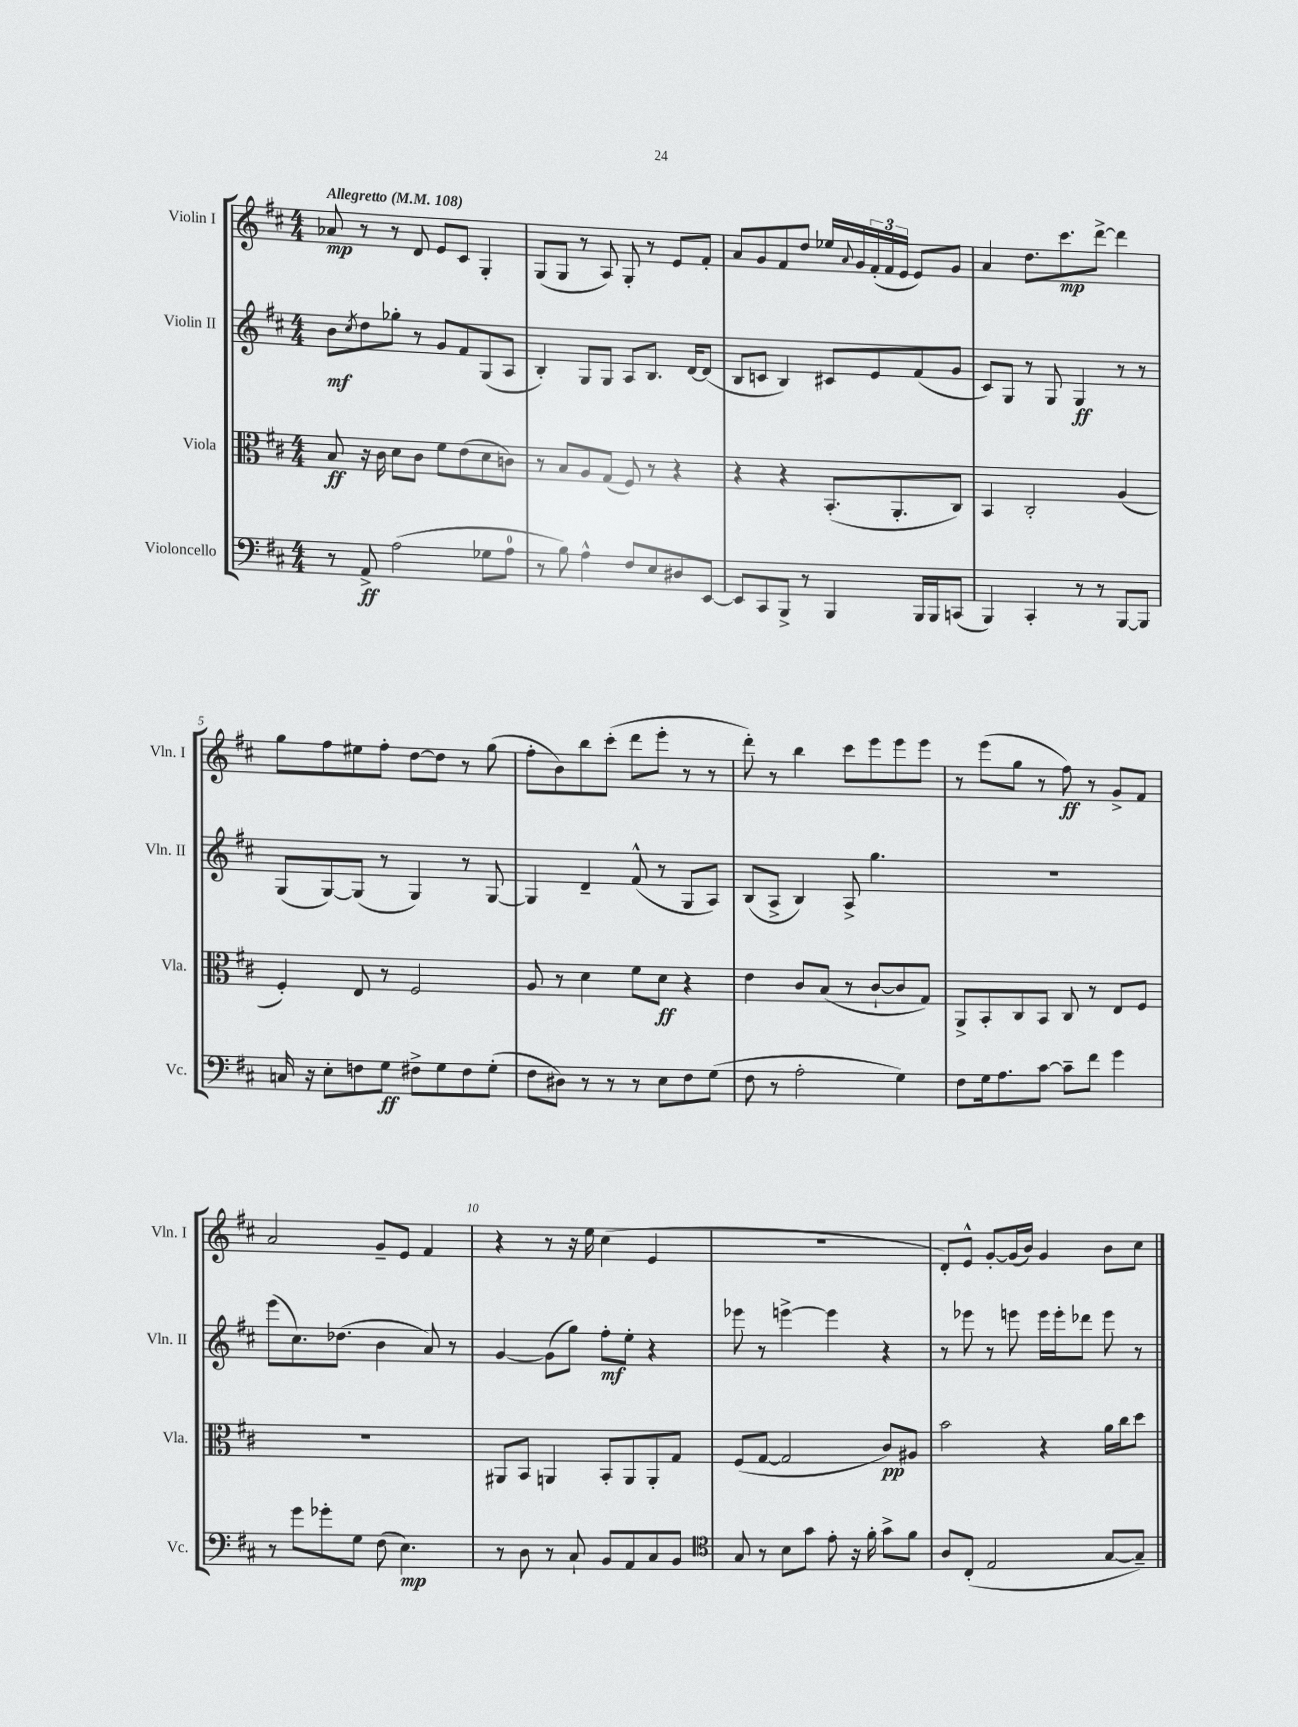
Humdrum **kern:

**kern	**kern	**kern	**kern
*staff4	*staff3	*staff2	*staff1
*clefF4	*clefC3	*clefG2	*clefG2
*k[f#c#]	*k[f#c#]	*k[f#c#]	*k[f#c#]
*M4/4	*M4/4	*M4/4	*M4/4
*MM108	*MM108	*MM108	*MM108
8r	8B	8b	8a-
.	.	8qcc#	.
8AA^	16r	8dd	8r
.	16c#	.	.
(2A	8d	8gg-'	8r
.	8c#	8r	8d
.	8f#	8g	8e
.	(8e	8f#	8c#
8G-	8d	(8G	4G'
8A	8c)	8A	.
=	=	=	=
8r	8r	4B')	(8G
8B)	8B	.	8G
4A^^	8A	8G	8r
.	(8G	8G	8A)
8F#	8F#)	8A	8G'
8E	8r	8.B	8r
8D#	4r	.	8e
.	.	[16d	.
[8EE	.	(8d]	8f#'
=	=	=	=
8EE]	4r	8B	8a
8CC#	.	8c	8g
8BBB^	4r	4B)	8f#
8r	.	.	8dd
4BBB	(8.BB'	8c#	16ee-
.	.	.	8qqa
.	.	.	16g
.	.	8e	(24f#'
.	.	.	24f#
.	8.AA'	.	.
.	.	.	24e
16BBB	.	(8f#	8e)
16BBB	.	.	.
(8CC	8C#)	8g	8g
=	=	=	=
4BBB)	4BB	8c#)	4a
.	.	8G	.
4CC#'	2C#'	8r	8.dd
.	.	8G	.
.	.	.	8.ccc#
8r	.	4G	.
8r	.	.	[8ddd^
[8BBB	(4A	8r	4ddd]
8BBB]	.	8r	.
=	=	=	=
16C	4F#')	(8G	8gg
16r	.	.	.
8E'	.	[8G)	8ff#
8F	8E	(8G]	8ee#
8G	8r	8r	8ff#'
8F#^	2F#	4G)	[8dd
8G	.	.	8dd]
8F#	.	8r	8r
(8G'	.	[8G	(8gg
=	=	=	=
8F#	8A	4G]	8ff#'
8D#)	8r	.	8b)
8r	4d	4d~	8bb
8r	.	.	(8ccc#'
8r	8f#	(8f#^^	8ddd
8E	8d	8r	8eee'
8F#	4r	8G	8r
(8G	.	8A)	8r
=	=	=	=
8F#	4e	(8B	8ddd')
8r	.	8A^	8r
2A'	8c#	4B)	4bb
.	(8B	.	.
.	8r	8A^	8ccc#
.	[8c#`	4.gg	8eee
4G)	8c#]	.	8eee
.	8G)	.	8eee
=	=	=	=
8F#	8AA^	1r	8r
16G	8BB'	.	(8eee
8.A	.	.	.
.	8C#	.	8gg
[8c#	8BB	.	8r
8c#~]	8C#	.	8ff#)
8f#	8r	.	8r
4g	8E	.	8g^
.	8F#	.	8f#
=	=	=	=
8r	1r	(8eee	2a
8g	.	8.cc#)	.
8g-'	.	.	.
.	.	(8.dd-	.
8G	.	.	.
(8F#	.	4b	8g~
4.E)	.	.	8e
.	.	8a)	4f#
.	.	8r	.
=	=	=	=
8r	8AA#	[4g	4r
8D	8BB	.	.
8r	4AA	(8g]	8r
8C#`	.	8gg)	16r
.	.	.	16ee
8BB	8BB'	8ff#'	(4cc#
8AA	8AA	8ee'	.
8C#	8AA'	4r	4e
8BB	8G	.	.
=	=	=	=
*clefC4	*	*	*
8G	(8F#	8eee-	1r
8r	[8G	8r	.
8B	2G]	[4eee^	.
8g	.	.	.
8e'	.	4eee]	.
16r	.	.	.
16f#'	.	.	.
8g^	8c#)	4r	.
8f#	8A#	.	.
=	=	=	=
8A	2b	8r	8d')
(8C#'	.	8eee-	8e^^
2E	.	8r	[8g'
.	.	8eee	(16g]
.	.	.	16b)
.	4r	16eee	4g
.	.	16eee'	.
.	.	8ddd-	.
[8G	16a	8eee	8b
.	16cc#	.	.
8G~])	8dd	8r	8cc#
==	==	==	==
*-	*-	*-	*-
